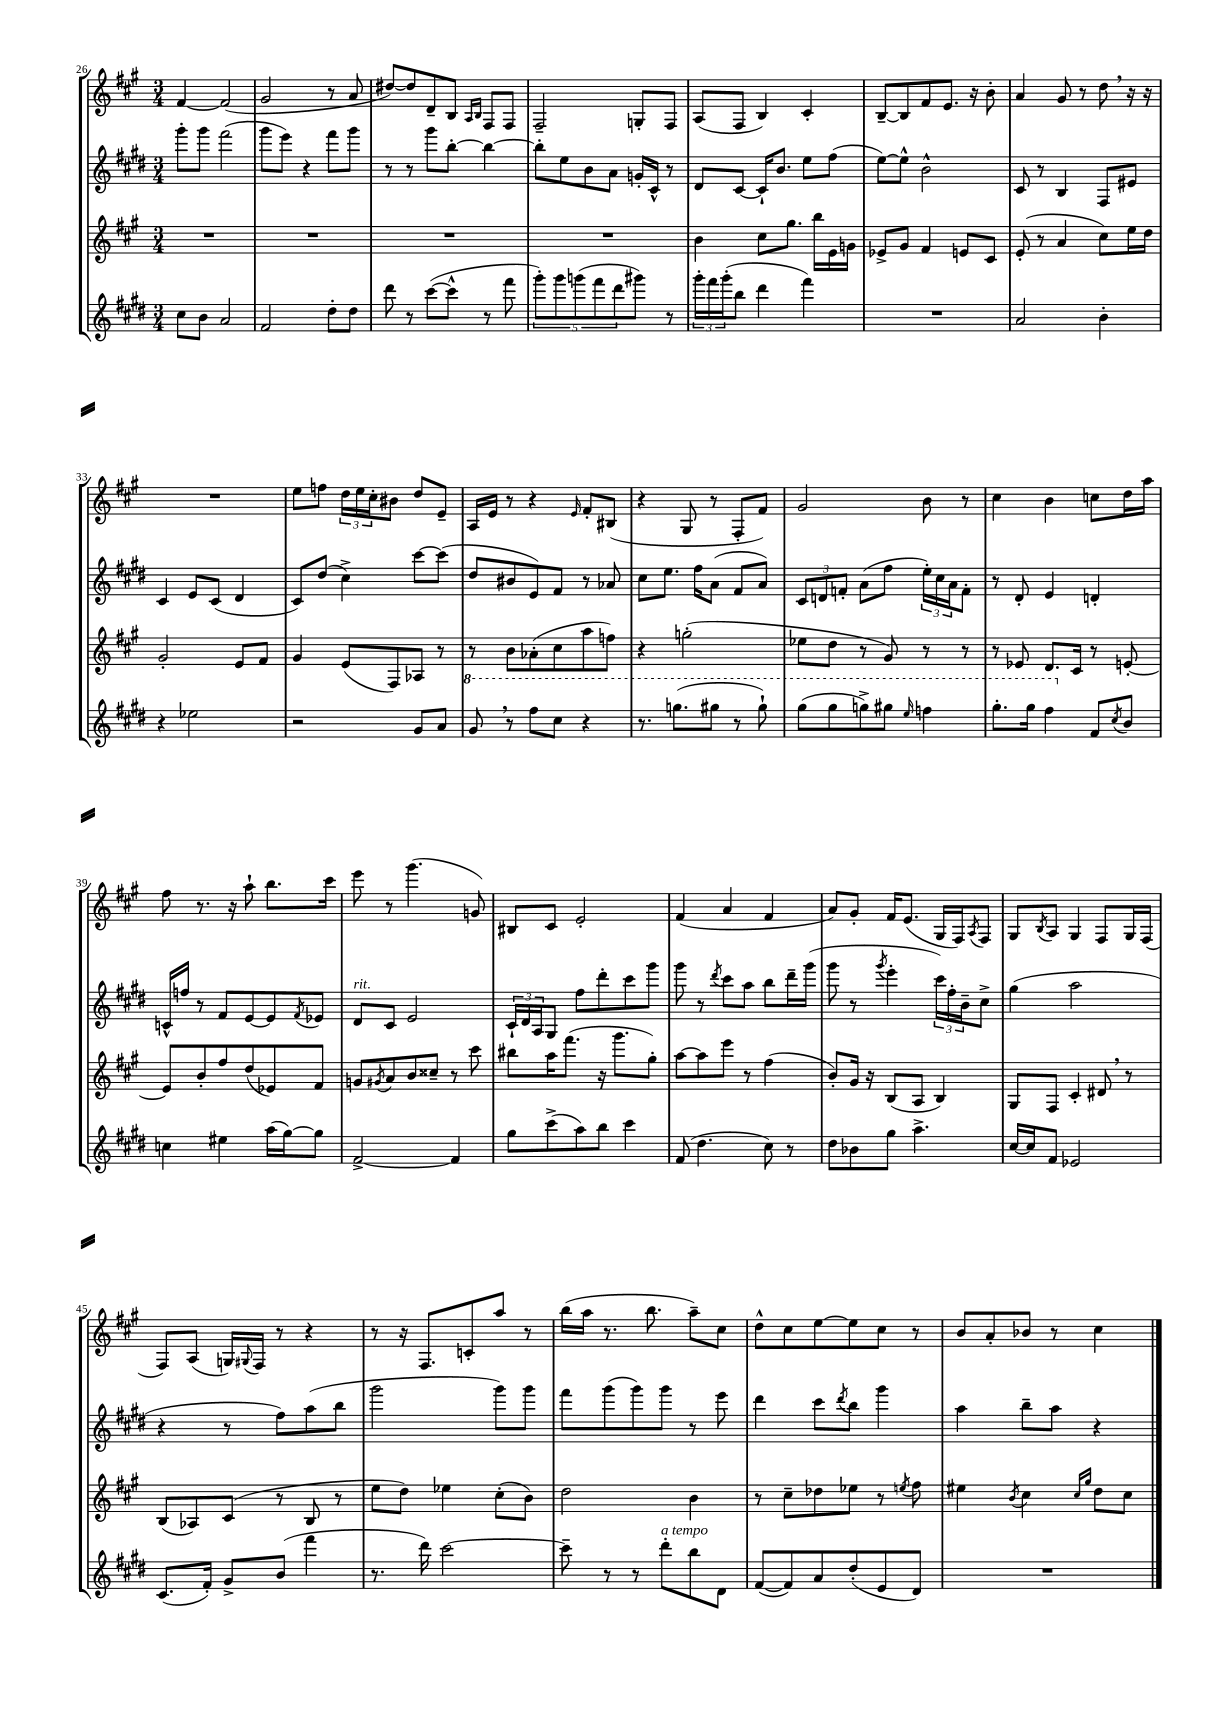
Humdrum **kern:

**kern	**kern	**kern	**kern
*staff4	*staff3	*staff2	*staff1
*clefG2	*clefG2	*clefG2	*clefG2
*k[f#c#g#d#]	*k[f#c#g#]	*k[f#c#g#d#]	*k[f#c#g#]
*M3/4	*M3/4	*M3/4	*M3/4
8cc#\L	2.r	8ggg#'\L	[4f#/
8b\J	.	8ggg#\J	.
2a/	.	(2fff#\	(2f#/]
=	=	=	=
2f#/	2.r	8ggg#\L	2g#/
.	.	8eee\J)	.
.	.	4r	.
8dd#'\L	.	8fff#\L	8r
8dd#\J	.	8ggg#\J	8a/
=	=	=	=
8ddd#\	2.r	8r	[8dd#/L)
8r	.	8r	8dd#/]
([8ccc#\L	.	8ggg#\L	8d~/
8ccc#^^\]J	.	[8bb'\J	8B/J
.	.	.	16qqA/LL
.	.	.	16qqB/JJ
8r	.	4bb\_	8F#/L
8fff#\	.	.	8F#/J
=	=	=	=
10ggg#'\L)	2.r	8bb'\]L	2F#~/
10ggg#\	.	.	.
.	.	8ee\	.
(10ggg\	.	.	.
.	.	8b\	.
10fff#\	.	.	.
.	.	8a\J	.
10ddd#\	.	.	.
8ggg#\J)	.	16g'/LL	8G'/L
.	.	16c#^^/JJ	.
8r	.	8r	8F#/J
=	=	=	=
24ggg#'\LL	4b\	8d#/L	(8A/L
24fff#\	.	.	.
(24ggg#'\J	.	.	.
8bb\J	.	[8c#/J	8F#/J
4ddd#\	8cc#\L	16c#`/]LK	4B/)
.	.	8.b/J	.
.	8.gg#\J	.	.
4fff#\)	.	8ee\L	4c#'/
.	16bb\LL	.	.
.	16e\	(8ff#\J	.
.	16g\JJ	.	.
=	=	=	=
2.r	8e-^/L	[8ee\L)	[8B~/L
.	8g#/J	8ee^^\]J	8B/]
.	4f#/	2b^^\	8f#/
.	.	.	8.e/J
.	8e/L	.	.
.	.	.	16r
.	8c#/J	.	8b'\
=	=	=	=
2a/	(8e'/	8c#/	4a/
.	8r	8r	.
.	4a/	4B/	8g#/
.	.	.	8r
4b'\	8cc#\L)	8F#/L	8dd\
.	16ee\L	8e#/J	16r
.	16dd\JJ	.	16r
=	=	=	=
4r	2g#'/	4c#/	2.r
2ee-\	.	8e/L	.
.	.	(8c#/J	.
.	8e/L	4d#/	.
.	8f#/J	.	.
=	=	=	=
2r	4g#/	8c#/L)	8ee\L
.	.	(8dd#/J	8ff\J
.	(8e/L	4cc#^\)	24dd\LL
.	.	.	24ee\
.	.	.	24cc#'\J
.	8F#/)	.	8b#\J
8g#/L	8A-/J	[8ccc#\L	8dd/L
8a/J	8r	(8ccc#\]J	8e~/J
=	=	=	=
8gg#/	8r	8dd#/L	16A/LL
.	.	.	16e/JJ
8r	8b\L	8b#/	8r
8fff#\L	(8a-'\	8e/)	4r
8ccc#\J	8cc#\	8f#/J	.
.	.	.	16qqe/
4r	8aa\	8r	8f#'/L
.	8ff\J)	8a-/	(8B#/J
=	=	=	=
8.r	4r	8cc#\L	4r
.	.	8.ee\J	.
(8.ggg\L	.	.	.
.	(2gg'\	.	8G#/
.	.	16ff#\LK	.
8ggg#\J	.	(8a\J	8r
8r	.	8f#/L	8F#'/L
8ggg#`\)	.	8a/J)	8f#/J)
=	=	=	=
(8ggg#\L	8ee-\L	12c#/L	2g#/
.	.	12d/	.
8ggg#\	8dd\J	.	.
.	.	12f'/J	.
8ggg^\)	8r	(8a\L	.
8ggg#\J	8g#/)	8ff#\J	.
16qqeee/	.	.	.
4fff\	8r	24ee'\LL)	8b\
.	.	24cc#\	.
.	.	24a\J	.
.	8r	8f'\J	8r
=	=	=	=
8.ggg#'\L	8r	8r	4cc#\
.	8e-/	8d#'/	.
16ggg#\Jk	.	.	.
4fff#\	8.d/L	4e/	4b\
.	16c#/Jk	.	.
8f#/L	8r	4d'/	8cc\L
8qcc#/	.	.	.
8b/J	[8e'/	.	16dd\L
.	.	.	16aa\JJ
=	=	=	=
4cc\	8e/]L	16c^^/LL	8ff#\
.	.	16ff/JJ	.
.	8b'/	8r	8.r
4ee#\	8ff#/	8f#/L	.
.	.	.	16r
.	(8dd/	[8e/	8aa`\
(16aa\LL	8e-/)	8e/]	8.bb\L
[16gg#\J)	.	.	.
.	.	8qf#/	.
8gg#\]J	8f#/J	8e-/J	.
.	.	.	16ccc#\Jk
=	=	=	=
[2f#^/	8g/L	8d#/L	8eee\
.	8qg#/	.	.
.	8a/	8c#/J	8r
.	8b/	2e/	(4.ggg#\
.	8cc##~/J	.	.
4f#/]	8r	.	.
.	8ccc#\	.	8g/)
=	=	=	=
8gg#\L	8bb#\L	24c#`/LL	8B#/L
.	.	24d#/	.
.	.	24A/J	.
(8ccc#^\	16aa\K	8G#/J	8c#/J
.	(8.fff#\J	.	.
8aa\)	.	8ff#\L	2e'/
8bb\J	16r	8ddd#'\	.
.	8.ggg#\L	.	.
4ccc#\	.	8ccc#\	.
.	8gg#'\J)	8ggg#\J	.
=	=	=	=
(8f#/	[8aa\L	8ggg#\	(4f#/
4.dd#\	8aa\]	8r	.
.	.	8qddd#/	.
.	8eee\J	8ccc#\L	4a/
.	8r	8aa\J	.
8cc#\)	(4ff#\	8bb\L	4f#/
8r	.	16ddd#~\L	.
.	.	(16ggg#\JJ	.
=	=	=	=
8dd#\L	8b'/L)	8ggg#\	8a/L)
8b-\	16g#/Jk	8r	8g#'/J
.	16r	.	.
.	.	8qggg#/	.
8gg#\J	(8B/L	4eee'\	16f#/LK
.	.	.	(8.e/J
4.aa^\	8A/J	.	.
.	4B/)	24ccc#\LL)	16G#/LL
.	.	24ff#'\	.
.	.	.	16F#/J)
.	.	24b~\J	.
.	.	.	8qA/
.	.	8cc#^\J	8F#/J
=	=	=	=
[16cc#/LL	8G#/L	(4gg#\	8G#/L
16cc#/]J	.	.	.
.	.	.	8qB/
8f#/J	8F#/J	.	8A/J
2e-/	4c#'/	2aa\	4G#/
.	8d#/	.	8F#/L
.	8r	.	16G#/L
.	.	.	(16F#/JJ
=	=	=	=
(8.c#/L	(8B/L	4r	8F#/L)
.	8A-/)	.	(8A/J
16f#'/Jk)	.	.	.
8g#^/L	(8c#/J	8r	16G/LL)
.	.	.	8qqG#/
.	.	.	16F#/JJ
(8b/J	8r	8ff#\L)	8r
4fff#\	8B/	(8aa\	4r
.	8r	8bb\J	.
=	=	=	=
8.r	8ee\L	2ggg#\	8r
.	8dd\J)	.	16r
16ddd#\)	.	.	8.F#/L
[2ccc#\	4ee-\	.	.
.	.	.	8c'/
.	(8cc#'\L	8ggg#\L)	8aa/J
.	8b\J)	8ggg#\J	8r
=	=	=	=
8ccc#~\]	2dd\	8fff#\L	(16bb\LL
.	.	.	16aa\JJ
8r	.	(8ggg#\	8.r
8r	.	8ggg#\)	.
.	.	.	8.bb\
8ddd#'\L	.	8ggg#\J	.
8bb\	4b\	8r	8aa~\L)
8d#\J	.	8eee\	8cc#\J
=	=	=	=
([8f#/L	8r	4ddd#\	8dd^^\L
8f#/])	8cc#~\L	.	8cc#\
8a/	8dd-\	8ccc#\L	[8ee\
.	.	8qddd#/	.
(8dd#'/	8ee-\J	8bb\J	8ee\]
8e/	8r	4ggg#\	8cc#\J
.	8qee/	.	.
8d#/J)	8ff#\	.	8r
=	=	=	=
2.r	4ee#\	4aa\	8b/L
.	.	.	8a'/
.	8qb/	.	.
.	4cc#\	8bb~\L	8b-/J
.	.	8aa\J	8r
.	16qqcc#/LL	.	.
.	16qqgg#/JJ	.	.
.	8dd\L	4r	4cc#\
.	8cc#\J	.	.
==	==	==	==
*-	*-	*-	*-
